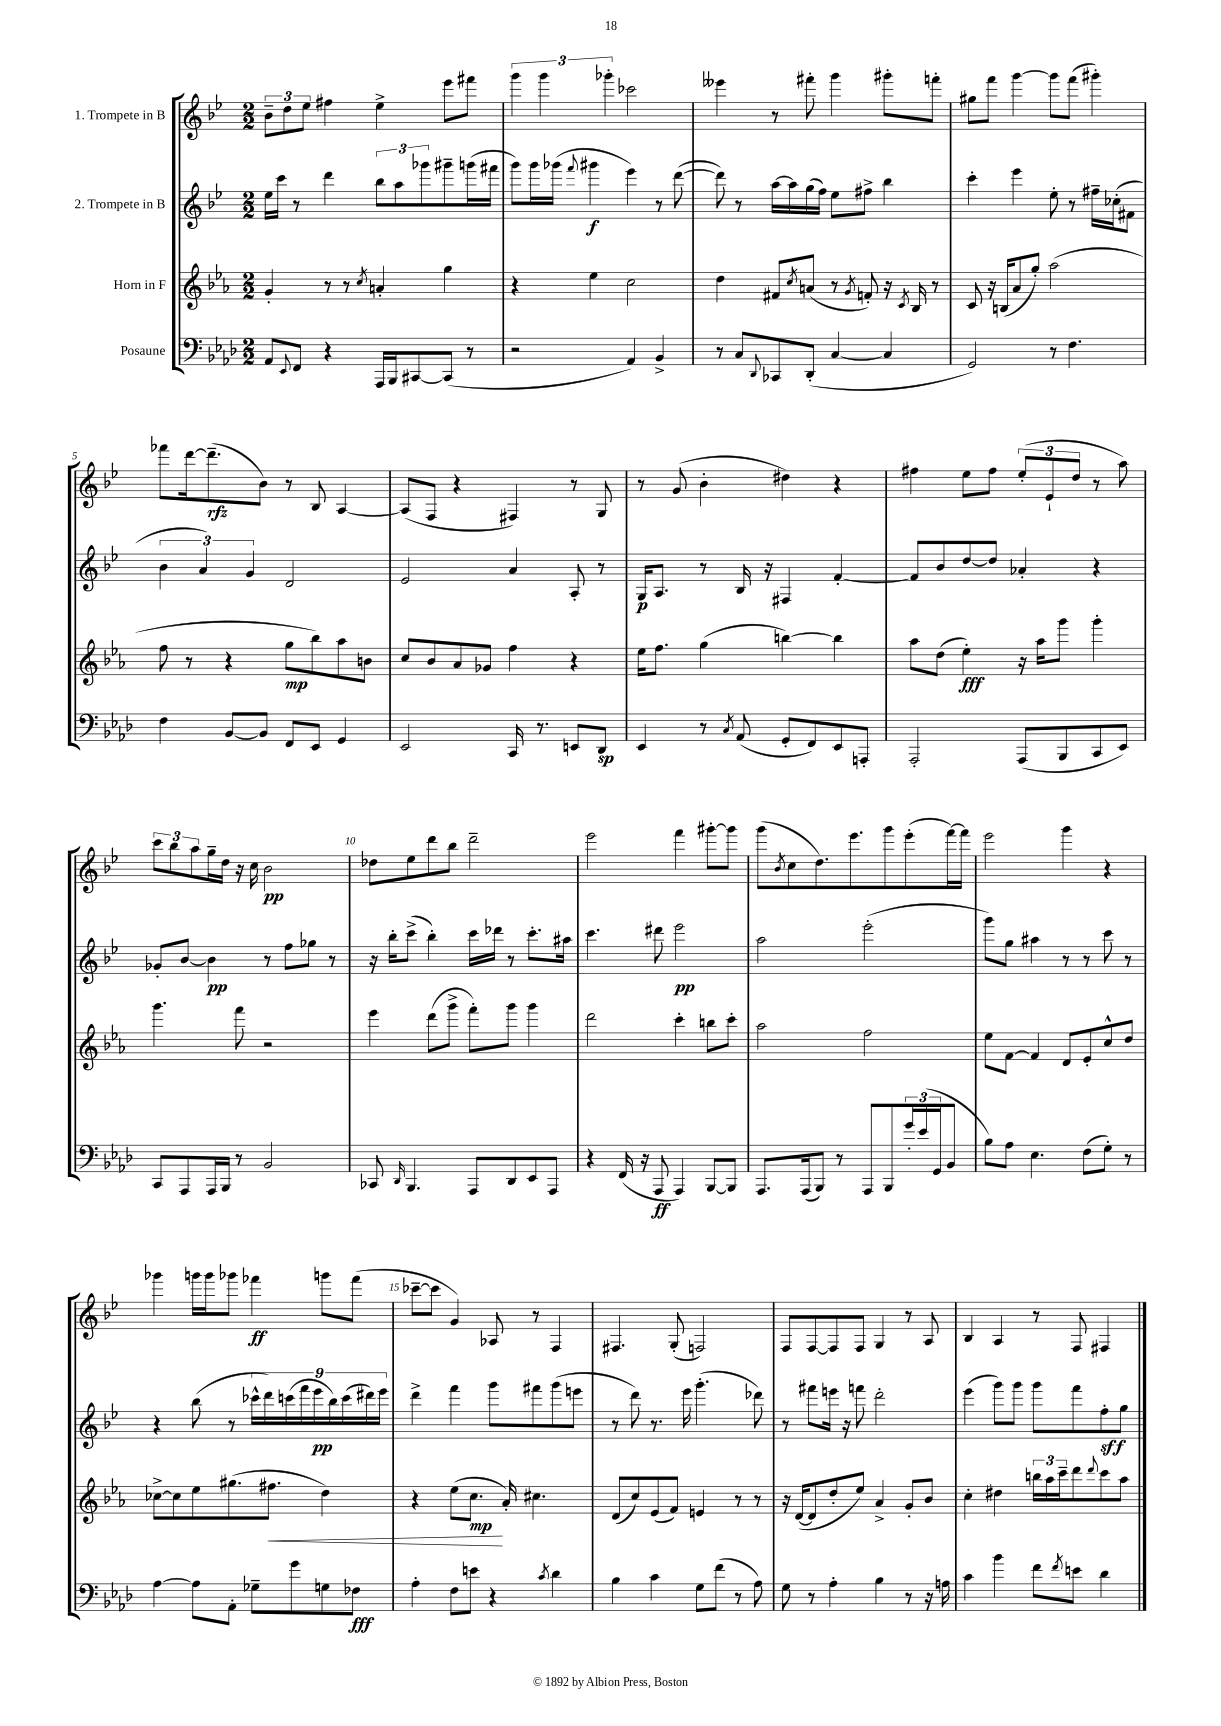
<<
\new StaffGroup <<
\new Staff = "s0" \with { instrumentName = "1. Trompete in B" } {
    \clef treble \key bes \major \numericTimeSignature \time 2/2
    \tuplet 3/2 { bes'8-- d''8 ees''8 } fis''4 ees''4-> ees'''8 fis'''8 |
    \tuplet 3/2 { g'''4 g'''4 ges'''4-. } ces'''2 |
    eeses'''4 r8 fis'''8-. g'''4 gis'''8-. f'''8-. |
    gis''8 f'''8 g'''4~ g'''8 f'''8( gis'''4-.) |
    fes'''8 d'''16~ d'''8.--\rfz( bes'8) r8 bes8 a4~ |
    a8( f8 r4 fis4) r8 g8 |
    r8 g'8( bes'4-. dis''4) r4 |
    fis''4 ees''8 fis''8 \tuplet 3/2 { ees''8-.( ees'8-! d''8 } r8 a''8) |
    \tuplet 3/2 { c'''8 bes''8 a''8 } g''16-- d''16 r16 c''16 bes'2\pp |
    des''8 ees''8 d'''8 bes''8 d'''2-- |
    ees'''2 f'''4 gis'''8~-. gis'''8 |
    g'''8( \acciaccatura { bes'8 } c''8 d''8.) ees'''8. g'''8 ees'''8-.( f'''16~) f'''16 |
    ees'''2 g'''4 r4 |
    ges'''4 g'''16 g'''16 ges'''8 fes'''4\ff g'''8 fes'''8( |
    ces'''8~-- ces'''8 g'4) aes8 r8 f4 |
    fis4. g8-.( f2) |
    f8 f8~ f8 f8 g4 r8 a8 |
    bes4 a4 r8 f8 fis4 \bar "|." |
}
\new Staff = "s1" \with { instrumentName = "2. Trompete in B" } {
    \clef treble \key bes \major \numericTimeSignature \time 2/2
    ees''16 c'''16 r8 d'''4 \tuplet 3/2 { bes''8 a''8 ges'''8 } gis'''8-- g'''16( fis'''16 |
    g'''8) g'''16 ges'''16( \appoggiatura { f'''8 } gis'''4\f ees'''4) r8 d'''8~( |
    d'''8) r8 a''16~ a''16 g''16( f''16) ees''8 fis''8-> bes''4 |
    c'''4-. ees'''4 ees''8-. r8 fis''16-- ces''16-.( fis'8 |
    \tuplet 3/2 { bes'4 a'4) g'4 } d'2 |
    ees'2 a'4 a8-. r8 |
    g16\p a8. r8 bes16 r16 fis4 f'4~-. |
    f'8 bes'8 d''8~ d''8 aes'4-. r4 |
    ges'8-. bes'8~ bes'4\pp r8 f''8 ges''8 r8 |
    r16 bes''16-. c'''8->( bes''4-.) c'''16 des'''16 r8 c'''8.-. ais''16 |
    c'''4. dis'''8 ees'''2\pp |
    a''2 ees'''2-.( |
    g'''8) g''8 ais''4 r8 r8 c'''8 r8 |
    r4 bes''8( r8 \tuplet 9/8 { ces'''16-^ d'''16) c'''16( f'''16 ees'''16\pp bes''16) c'''16( dis'''16) ees'''16 } |
    d'''4-> f'''4 g'''8 fis'''8 g'''8( e'''8 |
    r8 d'''8) r8. ees'''16 g'''4.-.( des'''8) |
    r8 fis'''8 e'''16 r16 f'''8 d'''2-. |
    ees'''4( g'''8) g'''8 g'''8 f'''8 f''8-.\sff g''8 \bar "|." |
}
\new Staff = "s2" \with { instrumentName = "Horn in F" } {
    \clef treble \key ees \major \numericTimeSignature \time 2/2
    g'4-. r8 r8 \acciaccatura { c''8 } a'4-. g''4 |
    r4 ees''4 c''2 |
    d''4 fis'8 \acciaccatura { c''8 } a'8( r8 \acciaccatura { g'8 } f'8-.) r16 \acciaccatura { c'8 } bes16 r8 |
    c'8 r16 b16( aes'8 g''8-.) aes''2( |
    f''8 r8 r4 g''8\mp bes''8) aes''8 b'8 |
    c''8 bes'8 aes'8 ges'8 f''4 r4 |
    ees''16 f''8. g''4( b''4~) b''4 |
    aes''8 d''8( ees''4-.\fff) r16 aes''16 g'''8 g'''4-. |
    g'''4. f'''8 r2 |
    ees'''4 d'''8( g'''8-> f'''8-.) g'''8 g'''4 |
    d'''2 c'''4-. b''8 c'''8-. |
    aes''2 f''2 |
    ees''8 f'8~ f'4 d'8 ees'8-. c''8-^ d''8 |
    ces''8~-> ces''8 ees''8 gis''8.( fis''8.\< d''4) |
    r4 ees''8( c''8.\mp\! aes'16-.) cis''4. |
    d'8( c''8) ees'8( f'8) e'4 r8 r8 |
    r16 d'16~( d'8 d''8-. ees''8) aes'4-> g'8-. bes'8 |
    c''4-. dis''4 \tuplet 3/2 { b''16 aes''16 c'''16-- } d'''8 \appoggiatura { d'''8 } c'''8 aes''8 \bar "|." |
}
\new Staff = "s3" \with { instrumentName = "Posaune" } {
    \clef bass \key aes \major \numericTimeSignature \time 2/2
    aes,8 \appoggiatura { ees,8 } f,8 r4 aes,,16 bes,,16 cis,8~ cis,8( r8 |
    r2 aes,4) bes,4-> |
    r8 c8 \appoggiatura { des,8 } ces,8 des,8-.( c4~ c4 |
    g,2) r8 f4. |
    f4 bes,8~ bes,8 f,8 ees,8 g,4 |
    ees,2 c,16 r8. e,8 des,8\sp |
    ees,4 r8 \acciaccatura { c8 } aes,8( g,8-. f,8) ees,8 a,,8-. |
    aes,,2-. aes,,8( bes,,8 c,8 ees,8) |
    c,8 aes,,8 aes,,16 bes,,16 r8 bes,2 |
    ces,8 \grace { des,16 } bes,,4. aes,,8 des,8 ees,8 aes,,8 |
    r4 f,16( r16 aes,,8\ff aes,,4) bes,,8~ bes,,8 |
    aes,,8. aes,,16( bes,,8) r8 aes,,8 bes,,8 \tuplet 3/2 { g'16-. ees'16( g,16 } bes,8 |
    bes8) aes8 ees4. f8( g8-.) r8 |
    aes4~ aes8 aes,8-. ges8-- g'8 g8 fes8\fff |
    aes4-. f8 e'8 r4 \acciaccatura { c'8 } des'4 |
    bes4 c'4 g8 f'8( r8 aes8) |
    g8 r8 aes4-. bes4 r8 r16 a16 |
    c'4 bes'4 f'8 \acciaccatura { f'8 } e'8 des'4 \bar "|." |
}
>>
>>
\layout { \context { \Score \override BarNumber.break-visibility = ##(#f #t #t) barNumberVisibility = #(every-nth-bar-number-visible 5) } }
